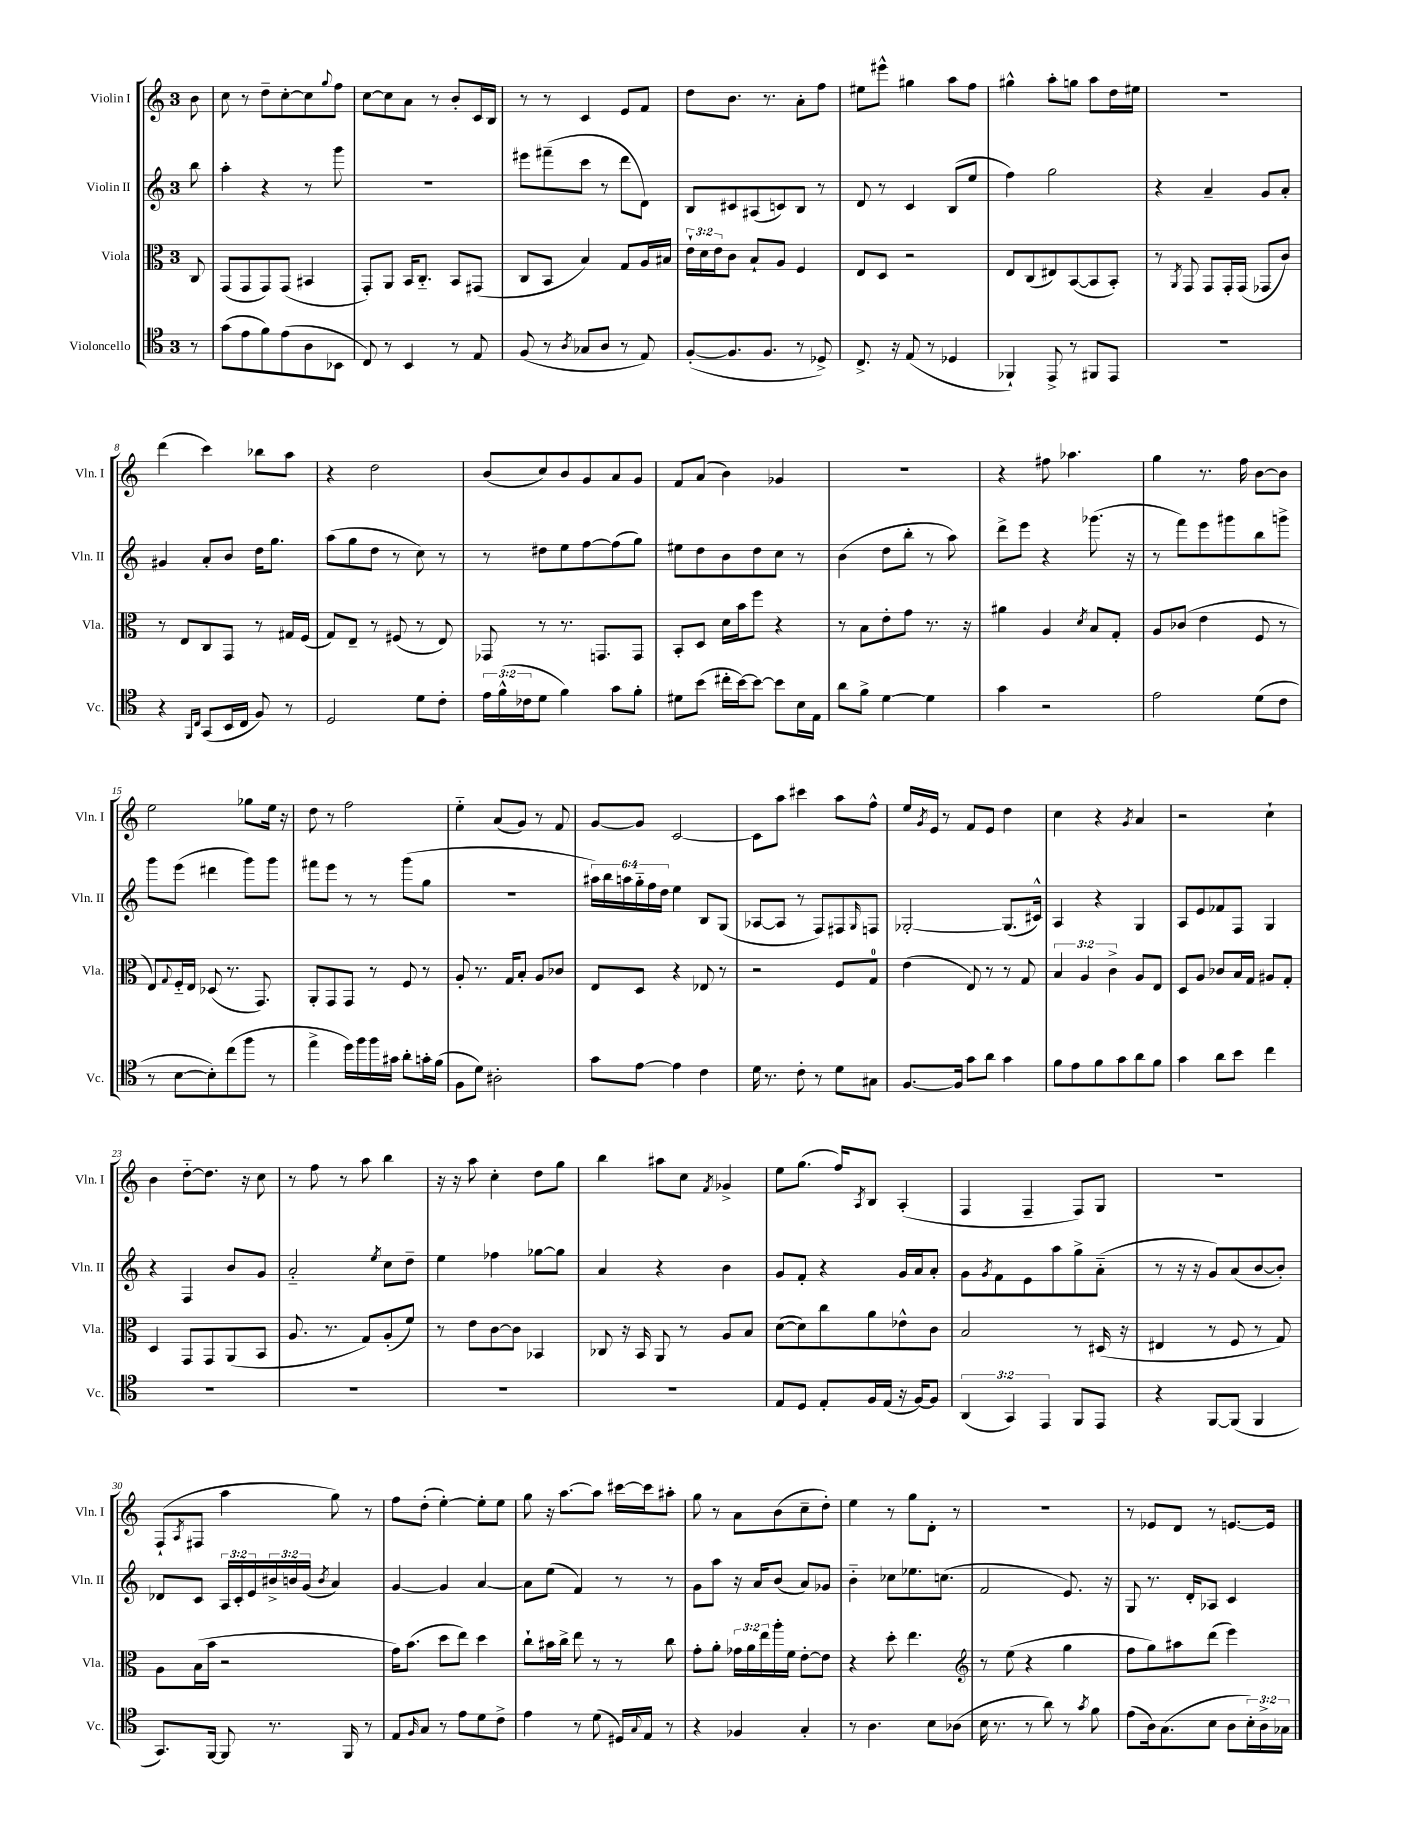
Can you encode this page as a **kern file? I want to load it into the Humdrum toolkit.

**kern	**kern	**kern	**kern
*staff4	*staff3	*staff2	*staff1
*clefC4	*clefC3	*clefG2	*clefG2
*k[]	*k[]	*k[]	*k[]
*M3/4	*M3/4	*M3/4	*M3/4
8r	8C/	8bb\	8b\
=	=	=	=
(8g\L	(8GG/L	4aa'\	8cc\
8e\	8GG/	.	8r
8f\)	8GG/)	4r	8dd~\L
(8e\	(8GG/J	.	[8cc'\
8A\	4BB#/	8r	8cc\]
.	.	.	8qqgg/
8BB-\J	.	8ggg\	8ff\J
=	=	=	=
8C/)	8GG'/L)	2.r	[8cc\L
8r	8AA/J	.	8cc\]
4BB/	16BB/LK	.	8a\J
.	8.C'~/J	.	.
.	.	.	8r
8r	8BB/L	.	8b'/L
8E/	(8GG#/J	.	16c/L
.	.	.	16B/JJ
=	=	=	=
(8F/	8C/L	8eee#\L	8r
8r	8BB/J	(8fff#~\	8r
8qA/	.	.	.
8G-/L	4B/)	8ccc\J	4c/
8A/J	.	8r	.
8r	8G/L	8ddd\L	8e/L
8E/)	16A/L	8d\J)	8f/J
.	16B#/JJ	.	.
=	=	=	=
([8F'/L	24e`\LL	8B/L	8dd\L
.	24d\	.	.
.	24e\J	.	.
8.F/]	8c\J	8c#/	8.b\J
.	8B`/L	(8A#/	.
8.F/J	.	.	8.r
.	8A/J	8c/)	.
8r	4F/	8B/J	8a'\L
8D-^/)	.	8r	8ff\J
=	=	=	=
8.C^/	8E/L	8d/	8ee#\L
.	8D/J	8r	8eee#^^\J
16r	.	.	.
(8E/	2r	4c/	4gg#\
8r	.	.	.
4D-/	.	(8B/L	8aa\L
.	.	8ee/J	8ff\J
=	=	=	=
4FF-`/)	8E/L	4ff\)	4gg#^^\
.	(8C/	.	.
8EE^/	8E#/)	2gg\	8aa'\L
8r	([8BB/	.	8gg\J
8FF#/L	8BB/]	.	8aa\L
8EE/J	8BB'/J)	.	16dd\L
.	.	.	16ee#\JJ
=	=	=	=
2.r	8r	4r	2.r
.	8qAA/	.	.
.	8GG/	.	.
.	8GG/L	4a~/	.
.	16GG'/L	.	.
.	(16GG/JJ	.	.
.	8GG-/L	8g/L	.
.	8c/J)	8a'/J	.
=	=	=	=
4r	8r	4g#/	(4ddd\
.	8E/L	.	.
16qqFF/LL	.	.	.
16qqC/JJ	.	.	.
(8GG/L	8C/	8a'/L	4ccc\)
16BB/L	8GG/J	8b/J	.
16C/JJ	.	.	.
8F/)	8r	16dd\LK	8bb-\L
.	.	8.gg\J	.
8r	16G#/LL	.	8aa\J
.	(16F/JJ	.	.
=	=	=	=
2D/	8G/L)	(8aa\L	4r
.	8E~/J	8gg\	.
.	8r	8dd\J	2dd\
.	(8F#/	8r	.
8d\L	8r	8cc\)	.
8c'\J	8E/)	8r	.
=	=	=	=
24e\LL	8GG-/	8r	(8b/L
(24f^^\	.	.	.
24c-\J	.	.	.
8d\J	8r	8dd#\L	8cc/)
4f\)	8.r	8ee\	8b/
.	.	[8ff\	8g/
.	8.GG/L	.	.
8g\L	.	(8ff\]	8a/
8f'\J	8GG/J	8gg\J)	8g/J
=	=	=	=
8d#\L	8BB'/L	8ee#\L	8f/L
(8b\J	8D/J	8dd\	(8a/J
16cc#'\LL	16d\LL	8b\	4b\)
[16b\J)	16b\J	.	.
8b\_J	8ff\J	8dd\	.
8b\]L	4r	8cc\J	4g-/
16B\L	.	8r	.
16E\JJ	.	.	.
=	=	=	=
8a\L	8r	(4b\	2.r
8f^\J	8B\L	.	.
[4d\	8e'\	8dd\L	.
.	8g\J	8bb'\J	.
4d\]	8.r	8r	.
.	.	8aa\)	.
.	16r	.	.
=	=	=	=
4g\	4a#\	8ddd^\L	4r
.	.	8eee\J	.
2r	4A/	4r	8ff#\
.	.	.	4.aa-\
.	8qd/	.	.
.	8B/L	(8.ggg-\	.
.	8G'/J	.	.
.	.	16r	.
=	=	=	=
2e\	8A/L	8r	4gg\
.	(8c-/J	8fff\L)	.
.	4e\	8eee\	8.r
.	.	8ggg#\	.
.	.	.	16ff\
(8d\L	8F/	8bb\	[8b\L
8c\J	8r	8ggg^\J	8b\]J
=	=	=	=
8r	8E/L)	8ggg\L	2ee\
.	8qqG/	.	.
[8B\L	16F'~/L	(8eee\J	.
.	16E/JJ	.	.
8B'\])	(8D-/	4ddd#\	.
(8cc\	8.r	.	.
8ff\J	.	8ggg\L)	8gg-\L
.	8.GG/)	.	.
8r	.	8ggg\J	16ee\Jk
.	.	.	16r
=	=	=	=
4ee^\	8AA'/L	8fff#\L	8dd\
.	8GG/	8eee\J	8r
16dd\LL)	8GG/J	8r	2ff\
16ff\	.	.	.
16ff\	8r	8r	.
16g#\JJ	.	.	.
8a'\L	8F/	(8ggg\L	.
16g'\L	8r	8gg\J	.
(16f\JJ	.	.	.
=	=	=	=
8F\L	8A'/	2.r	4ee'~\
8d\J)	8.r	.	.
2A#'\	.	.	(8a/L
.	16G/LK	.	.
.	8B'/J	.	8g/J)
.	8A/L	.	8r
.	8c-/J	.	8f/
=	=	=	=
8g\L	8E/L	24aa#\LL)	[8g/L
.	.	24bb\	.
.	.	24aa\	.
[8e\J	8D/J	24gg'~\	8g/]J
.	.	24ff\	.
.	.	24dd\JJ	.
4e\]	4r	4ee\	[2c/
4c\	8E-/	8B/L	.
.	8r	(8G/J	.
=	=	=	=
16d\	2r	[8A-/L	8c\]L
8.r	.	.	.
.	.	8A-/]J	8aa\J
8c'\	.	8r	4ccc#\
8r	.	8F/L)	.
8d\L	8F/L	8F#/	8aa\L
.	.	16qqG/	.
8G#\J	8G/J	8F/J	8ff^^\J
=	=	=	=
[8.F/L	(4e\	[2G-'/	16ee/LL
.	.	.	8qg/
.	.	.	16e/JJ
.	.	.	8r
16F/]Jk	.	.	.
8g\L	8E/)	.	8f/L
8a\J	8r	.	8e/J
4g\	8r	(8.G-/]L	4dd\
.	8G/	.	.
.	.	16c#^^/Jk)	.
=	=	=	=
8f\L	6B/	4A/	4cc\
8e\	.	.	.
.	6A/	.	.
8f\	.	4r	4r
.	6c^\	.	.
8g\	.	.	.
.	.	.	8qg/
8a\	8A/L	4G/	4a/
8f\J	8E/J	.	.
=	=	=	=
4g\	8D/L	8A/L	2r
.	8A/J	8e/	.
8a\L	8c-/L	8f-/	.
8b\J	16B/L	8F/J	.
.	16G/JJ	.	.
4cc\	8A#/L	4G/	4cc`\
.	8G'/J	.	.
=	=	=	=
2.r	4D/	4r	4b\
.	8GG/L	4F/	[8dd'~\L
.	8GG/	.	8.dd\]J
.	(8AA/	8b/L	.
.	.	.	16r
.	8BB/J	8g/J	8cc\
=	=	=	=
2.r	8.A/	2a'~/	8r
.	.	.	8ff\
.	8.r	.	.
.	.	.	8r
.	8G/L)	.	8aa\
.	.	8qee/	.
.	(8A'/	8cc\L	4bb\
.	8f/J)	8dd~\J	.
=	=	=	=
2.r	8r	4ee\	16r
.	.	.	16r
.	8e\L	.	8aa\
.	[8c\	4ff-\	4cc'\
.	8c\]J	.	.
.	4BB-/	[8gg-\L	8dd\L
.	.	8gg-\]J	8gg\J
=	=	=	=
2.r	8C-/	4a/	4bb\
.	16r	.	.
.	16BB/	.	.
.	8AA/	4r	8aa#\L
.	8r	.	8cc\J
.	.	.	8qf/
.	8A/L	4b\	4g-^/
.	8B/J	.	.
=	=	=	=
8E/L	([8d\L	8g/L	8ee\L
8D/J	8d\])	8f'/J	(8.gg\J
8E'/L	8cc\	4r	.
.	.	.	16ff/LK)
.	.	.	8qA/
16F/L	8a\	.	8B/J
(16E/JJ	.	.	.
16r	8e-^^\	16g/LL	(4A'/
[16F/LK)	.	16a/J	.
8F/]J	8c\J	8a'/J	.
=	=	=	=
(6AA/	2B/	8g\L	4F/
.	.	8qg/	.
.	.	8f\	.
6GG/)	.	.	.
.	.	8e\	4F~/
6EE/	.	.	.
.	.	8aa\	.
8FF/L	8r	8gg^\	8F/L)
8EE/J	(16D#/	(8a'~\J	8G/J
.	16r	.	.
=	=	=	=
4r	4E#/	8r	2.r
.	.	16r	.
.	.	16r	.
[8FF/L	8r	8g/L)	.
(8FF/]J	8F/	(8a/	.
4FF/	8r	[8b/	.
.	8G/)	8b'/]J)	.
=	=	=	=
8.GG/L)	8A\L	8d-/L	(8F`/L
.	.	.	8qA/
.	(16B\L	8c/J	8F#/J
[16FF/Jk	16b\JJ	.	.
8FF/]	2r	24A/LL	4aa\
.	.	24c'/	.
.	.	24e/	.
8.r	.	24b#^/	.
.	.	24b/	.
.	.	(24g/JJ	.
.	.	8qb/	.
.	.	4a/)	8gg\)
16FF/	.	.	.
8r	.	.	8r
=	=	=	=
8E/L	16g\LK)	[4g/	8ff\L
.	(8.b\J	.	.
16qqF/	.	.	.
8G/J	.	.	(8dd'\J
8r	8dd\L	4g/]	[4ee'\)
8e\L	8ee\J)	.	.
8d\	4dd\	[4a/	8ee'\]L
8c^\J	.	.	8ee\J
=	=	=	=
4e\	8cc`\L	8a\]L	8gg\
.	16b#\L	(8ee\J	16r
.	16cc^\JJ	.	[8.aa\L
8r	8ee\	4f/)	.
(8d\	8r	.	8aa\]J
16D#/LL)	8r	8r	[16ccc#\LL
8qqG/	.	.	.
16E/JJ	.	.	16ccc#\]J
8r	8cc\	8r	8aa#'\J
=	=	=	=
4r	8g'\L	8g\L	8gg\
.	8a'\J	8aa\J	8r
4F-/	24g-\LL	16r	8a\L
.	24a\	.	.
.	.	16a/LK	.
.	24ee\	.	.
.	16aa'\	(8b/J	(8b\
.	16f\JJ	.	.
4G'/	[8e'\L	8a/L)	8cc~\
.	8e\]J	8g-/J	8dd'\J)
=	=	=	=
8r	4r	4b'~\	4ee\
4.A\	.	.	.
.	8dd'\	8cc-\L	8r
.	4.ee\	8.ee-\	8gg\L
8B\L	.	.	8d'\J
.	.	(8.cc\J	.
(8A-\J	.	.	8r
=	=	=	=
*	*clefG2	*	*
16B\	8r	2f/	2.r
8.r	.	.	.
.	(8ee\	.	.
8r	4r	.	.
8a\)	.	.	.
8r	4gg\	8.e/)	.
8qg/	.	.	.
8f\	.	.	.
.	.	16r	.
=	=	=	=
(8e\L	8ff\L	8G/	8r
16A\k)	8gg\)	8.r	8e-/L
(8.G\	.	.	.
.	8aa#\	.	8d/J
.	.	16d'/LK	.
8B\J	(8ddd\J	8A-/J	8r
8A\L	4eee\)	4c/	[8.e/L
24B'\L)	.	.	.
24A^\	.	.	.
.	.	.	16e/]Jk
24G-\JJ	.	.	.
==	==	==	==
*-	*-	*-	*-
